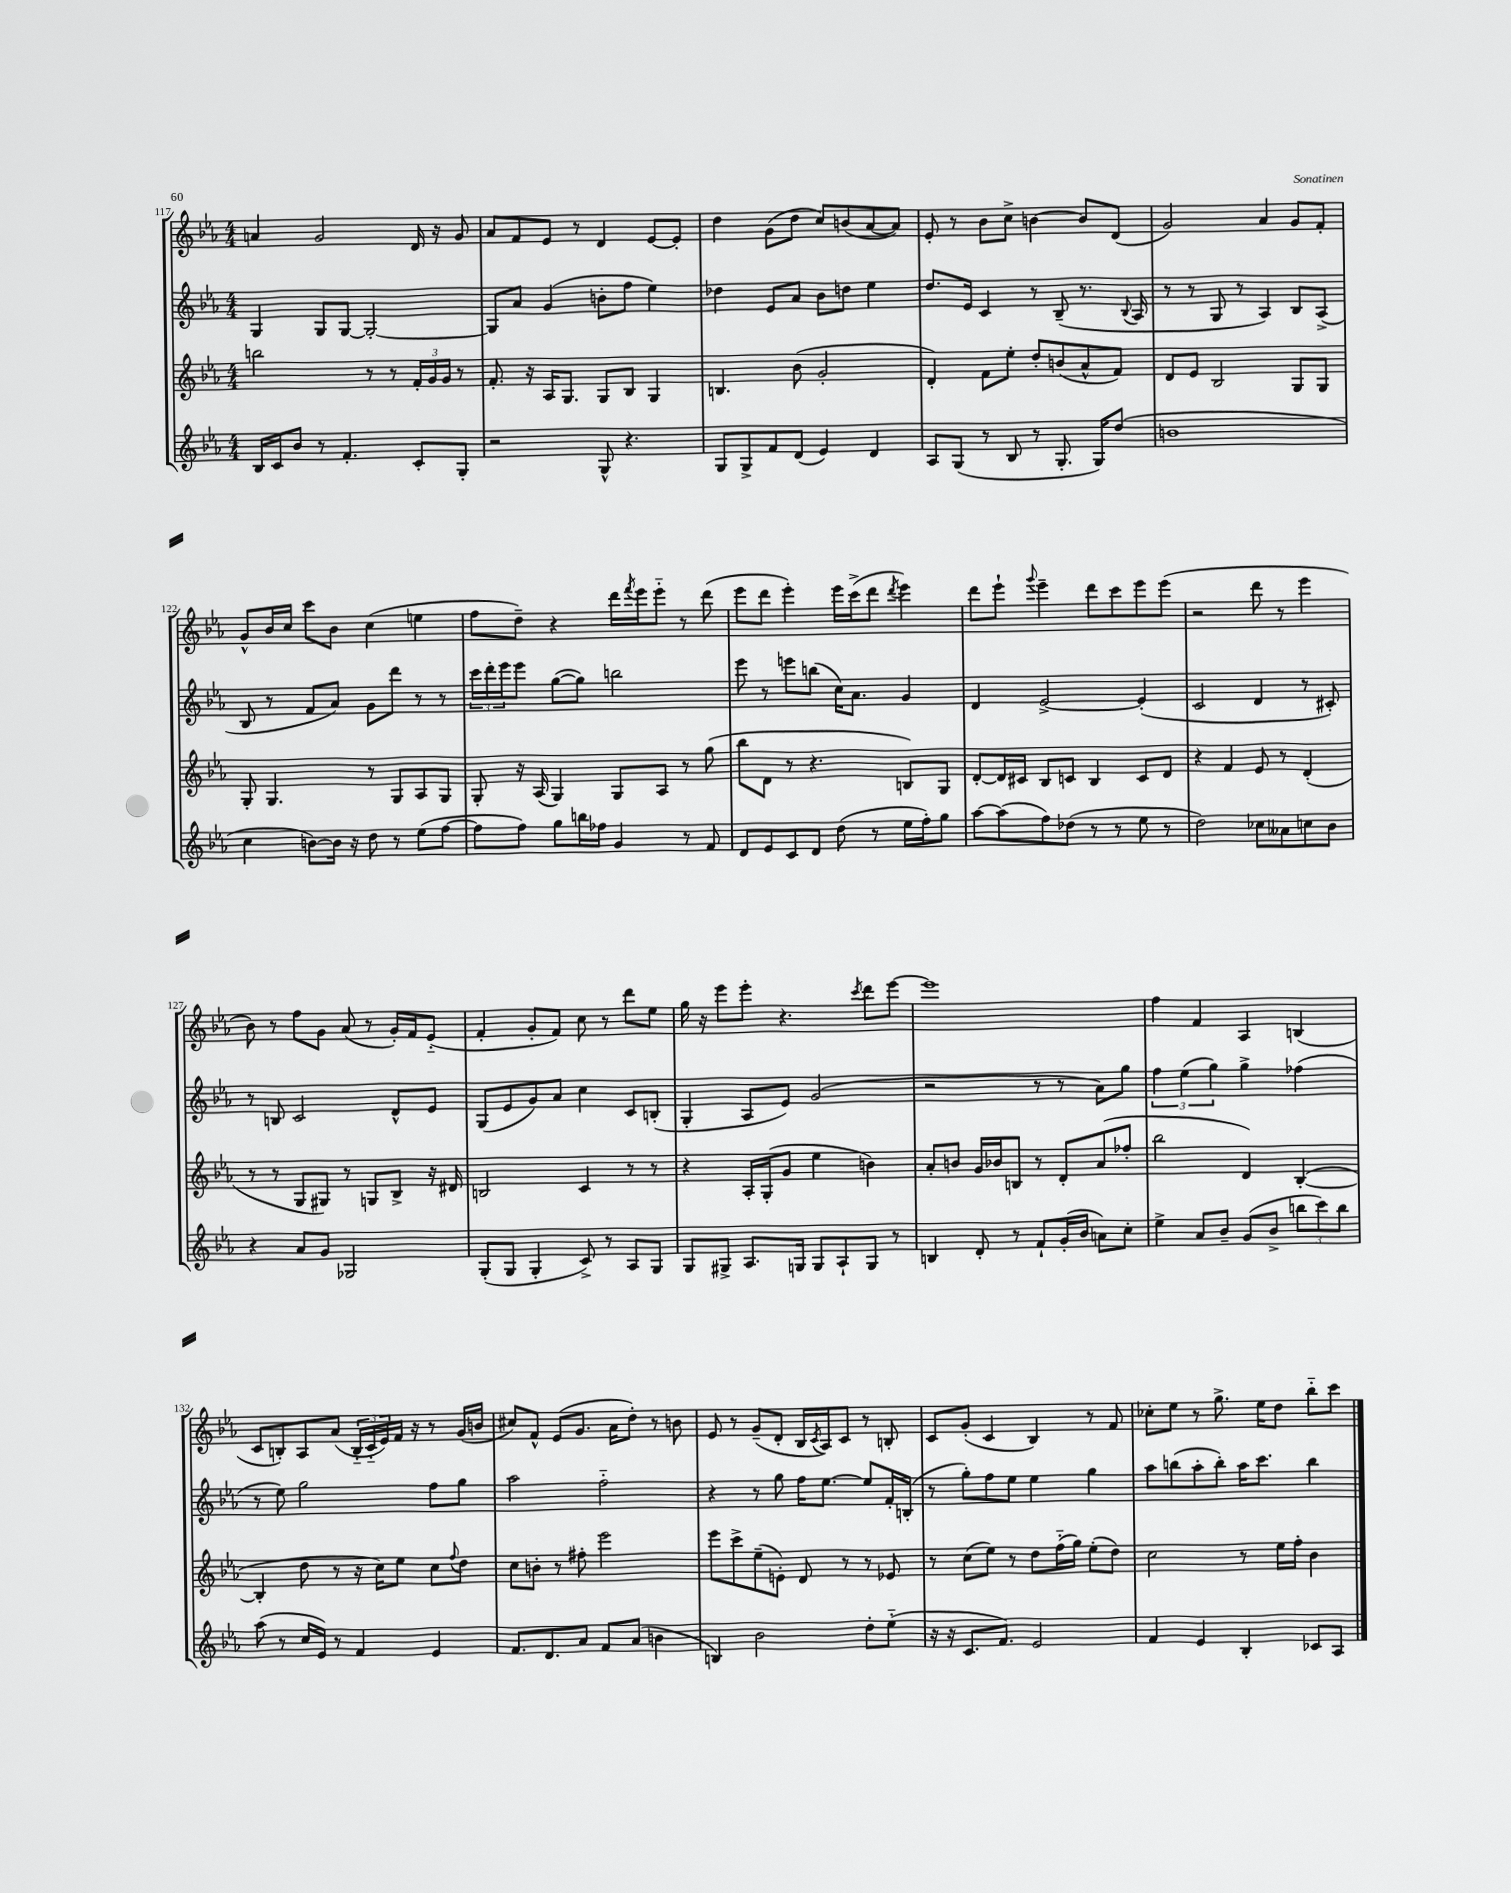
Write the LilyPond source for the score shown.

<<
\new StaffGroup <<
\new Staff = "s0" {
    \clef treble \key ees \major \numericTimeSignature \time 4/4
    a'4 g'2 d'16 r16 g'8 |
    aes'8 f'8 ees'8 r8 d'4 ees'8~ ees'8-. |
    d''4 g'8( d''8 c''8) b'8( aes'8~ aes'8) |
    ees'8-. r8 bes'8 c''8-> b'4~ b'8 d'8( |
    g'2) aes'4 g'8 f'8-. |
    g'8-^ bes'16 c''16 c'''8 bes'8 c''4( e''4 |
    f''8 d''8--) r4 d'''16 \acciaccatura { f'''8 } ees'''16 ees'''8-_ r8 d'''8( |
    ees'''8 d'''8 ees'''4-.) ees'''16 c'''16->( d'''8 \acciaccatura { d'''8 } ees'''4) |
    d'''8 ees'''8-! \appoggiatura { g'''8 } ees'''4-- d'''8 c'''8 ees'''8 ees'''8( |
    r2 d'''8 r8 ees'''4 |
    bes'8) r8 f''8 g'8 aes'8( r8 g'16-.) f'16 ees'8-_( |
    f'4-. g'8-. f'8) c''8 r8 d'''8 ees''8 |
    g''16 r16 ees'''8 ees'''8-. r4. \acciaccatura { c'''8 } d'''8 ees'''8~ |
    ees'''1 |
    f''4 f'4 aes4 b4( |
    c'8 b8-.) aes8 aes'8( \tuplet 3/2 { b16-_ c'16-_ ees'16) } f'16 r16 r8 g'16( b'16 |
    cis''8) f'8-^ ees'8( g'8. aes'16 d''8-.) r8 b'8 |
    ees'8 r8 g'8--( d'8-. bes16 \acciaccatura { c'8 } aes16) c'8 r8 b8-. |
    c'8 g'8-.( c'4 bes4) r8 f'8 |
    ces''8-. ees''8 r8 g''8.-> ees''16 d''8 bes''8-_ c'''8 \bar "|." |
}
\new Staff = "s1" {
    \clef treble \key ees \major \numericTimeSignature \time 4/4
    g4 g8 g8~ g2~-. |
    g8 aes'8 g'4( b'8-. f''8 ees''4) |
    des''4 ees'8 aes'8 bes'8 d''8 ees''4 |
    d''8. ees'16 c'4 r8 bes8--( r8. \appoggiatura { bes8 } aes16 |
    r8 r8 g8 r8 aes4) bes8 aes8->( |
    bes8 r8 f'8 aes'8) g'8 d'''8 r8 r8 |
    \tuplet 3/2 { c'''16 d'''16-. ees'''16 } ees'''8 g''8~( g''8) b''2 |
    ees'''8 r8 e'''8 b''8( c''16) aes'8. g'4 |
    d'4 ees'2~-> ees'4-.( |
    c'2 d'4 r8 cis'8-.) |
    r8 b8 c'2 d'8-^ ees'8 |
    g8( ees'8 g'8) aes'8 c''4 c'8 b8-.( |
    g4-. aes8 ees'8) g'2( |
    r2 r8 r8 aes'8) g''8 |
    \tuplet 3/2 { f''4 ees''4( g''4) } g''4-> fes''4( |
    r8 ees''8) g''2 f''8 g''8 |
    aes''2 f''2-_ |
    r4 r8 g''8 f''16 ees''8.~ ees''8 f'16-. b16-.( |
    r8 g''8-.) f''8 ees''8 ees''4 g''4 |
    aes''8 b''8( aes''8-. b''8-.) aes''16 c'''8. b''4 \bar "|." |
}
\new Staff = "s2" {
    \clef treble \key ees \major \numericTimeSignature \time 4/4
    b''2 r8 r8 \tuplet 3/2 { f'16-. g'16 g'16 } r8 |
    f'8.-. r16 aes16 g8. g8 bes8 g4 |
    b4. bes'8( g'2-. |
    d'4-.) f'8 ees''8-. d''8-. b'8( aes'8-^ f'8) |
    d'8 ees'8 bes2 g8 g8 |
    g8-. g4. r8 g8 aes8 g8 |
    g8-. r16 aes16( g4) g8 aes8 r8 g''8( |
    bes''8 d'8 r8 r4. b8) g8 |
    d'8~-. d'16 cis'16 bes8 c'8 bes4 c'8 d'8 |
    r4 f'4 ees'8 r8 d'4-.( |
    r8 r8 g8 gis8) r8 g8 bes8-> r16 dis'16 |
    b2 c'4 r8 r8 |
    r4 aes16-. g16-.( g'8 ees''4 b'4) |
    aes'8-. b'8 g'16 bes'16 b8 r8 d'8-. aes'8( fes''8-. |
    bes''2 d'4) bes4~-.( |
    bes4-. d''8 r8 r16 c''16) ees''8 c''8 \appoggiatura { f''8 } d''8 |
    c''8 b'8-. r8 fis''8-. ees'''2 |
    ees'''8 c'''8-> ees''8--( e'8-.) d'8 r8 r8 ees'8 |
    r8 c''8( ees''8) r8 d''8 f''16-_( g''16) ees''8-.( d''8) |
    c''2 r8 ees''16 f''16-. bes'4 \bar "|." |
}
\new Staff = "s3" {
    \clef treble \key ees \major \numericTimeSignature \time 4/4
    bes16 c'16 bes'8 r8 f'4.-. c'8-. g8-. |
    r2 g8-^ r4. |
    g8 g8-> f'8 d'8( ees'4) d'4 |
    aes8 g8( r8 bes8 r8 g8.-. g16) d''8( |
    b'1 |
    c''4 b'8~) b'16 r16 d''8 r8 ees''8( f''8~ |
    f''8 f''8) g''8 b''16 fes''16 g'4 r8 f'8 |
    d'8 ees'8 c'8 d'8 d''8( r8 ees''16 f''16-.) g''8 |
    aes''8~ aes''8( f''8) des''8( r8 r8 ees''8 r8 |
    d''2) ces''8 aeses'8 c''8 bes'8 |
    r4 aes'8 g'8 ges2 |
    g8-.( g8 g4-. c'8->) r8 aes8 g8 |
    g8 gis8-> aes8. g16 g8 aes8-! g8 r8 |
    b4 d'8-. r8 f'8-! g'16-.( bes'16 a'8) c''8-. |
    ees''4-> aes'8 bes'8-- g'8( bes'8-> \tuplet 3/2 { b''8 c'''8) b''8 } |
    aes''8( r8 c''16 ees'16) r8 f'4 ees'4 |
    f'8. d'8. aes'8 f'8 aes'8( b'4 |
    b4) bes'2 d''8-. ees''8-_( |
    r16 r16 c'8. f'8.) ees'2 |
    f'4 ees'4 bes4-. ces'8 aes8 \bar "|." |
}
>>
>>
\layout { \context { \Score currentBarNumber = #117 } }
